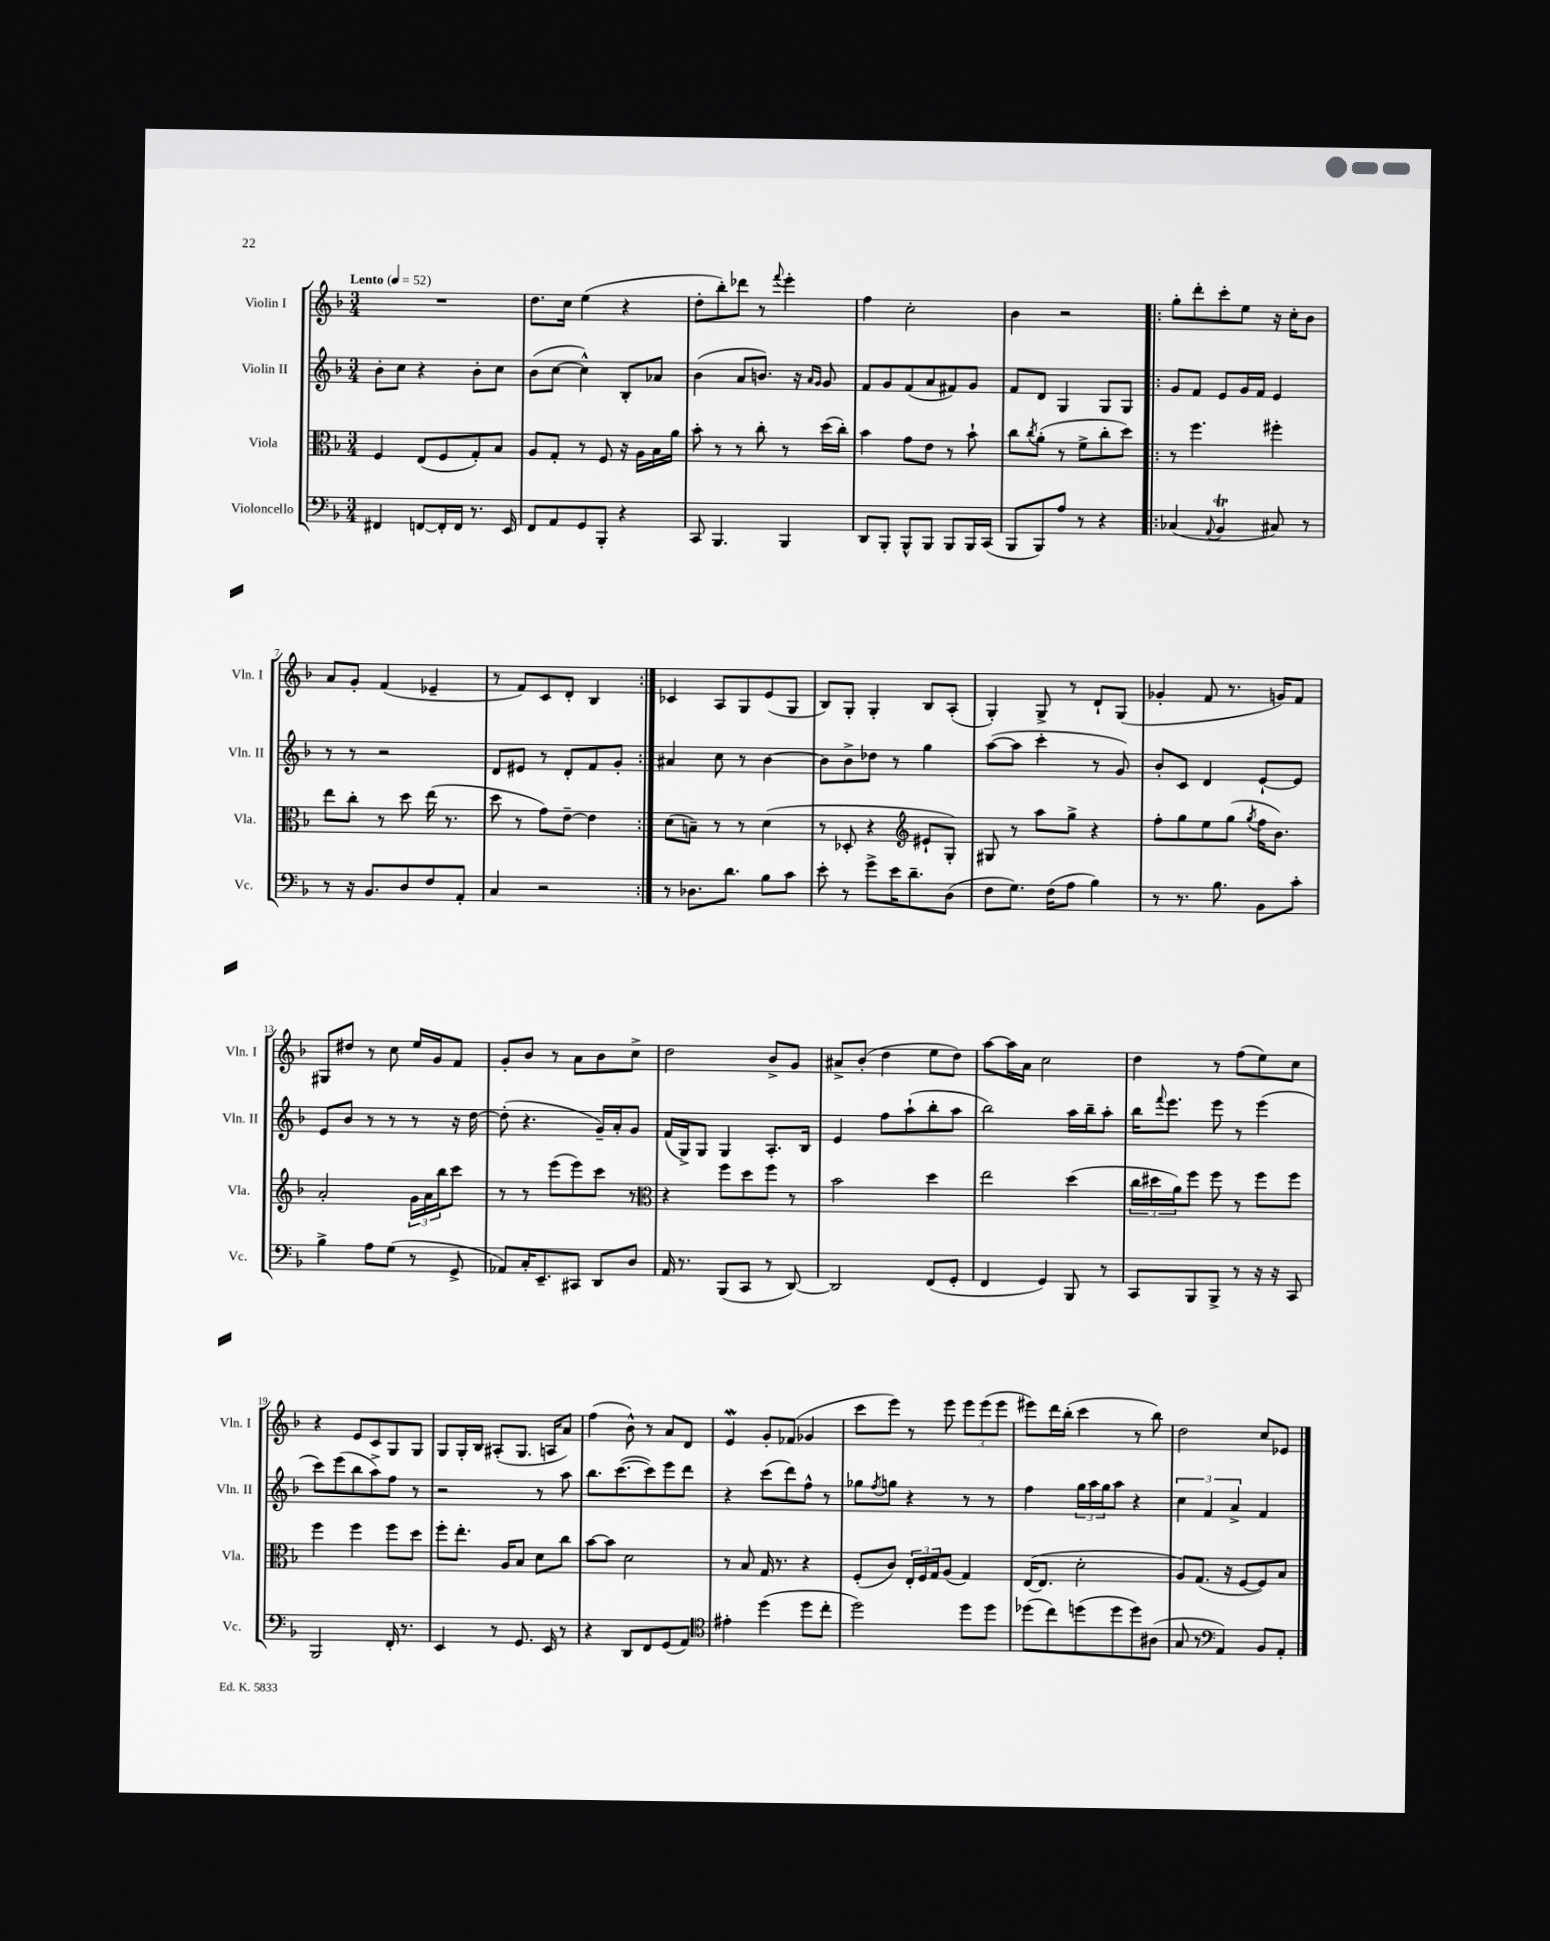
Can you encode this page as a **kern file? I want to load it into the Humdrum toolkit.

**kern	**kern	**kern	**kern
*staff4	*staff3	*staff2	*staff1
*clefF4	*clefC3	*clefG2	*clefG2
*k[b-]	*k[b-]	*k[b-]	*k[b-]
*M3/4	*M3/4	*M3/4	*M3/4
*MM52	*MM52	*MM52	*MM52
4FF#/	4F/	8b-'\L	2.r
.	.	8cc\J	.
[8FF/L	(8E/L	4r	.
16FF'/]L	8F/	.	.
16FF/JJ	.	.	.
8.r	8G'/)	8b-'\L	.
.	8B-/J	8cc\J	.
16EE/	.	.	.
=	=	=	=
8FF/L	8A/L	(8b-\L	8.dd\L
8AA/	8G'/J	[8cc\J	.
.	.	.	16cc\Jk
8GG/	8r	4cc^^\])	(4ee\
8BBB-'/J	8F/	.	.
4r	16r	8B-'/L	4r
.	16A\LL	.	.
.	16B-\	8a-/J	.
.	16a\JJ	.	.
=	=	=	=
8CC/	8b-'\	(4b-\	8dd'\L
4.BBB-/	8r	.	8bb-'\)
.	8r	8a/L	8ddd-\J
.	8cc'\	8.b/J)	8r
.	.	.	8qqfff/
4BBB-/	8r	.	4eee'\
.	.	16r	.
.	.	16qqa/LL	.
.	.	16qqg/JJ	.
.	(16dd\LL	8g/	.
.	16cc'\JJ)	.	.
=	=	=	=
8DD/L	4b-\	8f/L	4ff\
8BBB-'/J	.	8g/	.
8BBB-^^/L	8g\L	(8f/	2cc'\
8BBB-/J	8e\J	8a/	.
8BBB-/L	8r	8f#/)	.
16BBB-/L	8b-`\	8g/J	.
(16CC/JJ	.	.	.
=	=	=	=
8BBB-/L	8cc\L	8f/L	4b-\
.	8qcc/	.	.
8BBB-/)	(8a'\J	8d/J	.
8A/J	8r	4G/	2r
8r	8f^\L	.	.
4r	8cc'\	8G/L	.
.	8dd\J)	8G/J	.
=!|:	=!|:	=!|:	=!|:
(4C-/	8r	8g/L	8gg'\L
.	4.ff\	8f/J	8ddd'\
8qqAA/	.	.	.
4BB-/	.	8e/L	8ccc'\
.	.	16g/L	8ee\J
.	.	16f/JJ	.
8C#/)	4ff#'\	4e/	16r
.	.	.	16cc'\LK
8r	.	.	8b-\J
=	=	=	=
8r	8ee\L	8r	8a/L
16r	8cc'\J	8r	8g'/J
8.BB-/L	.	.	.
.	8r	2r	(4f/
8D/	8dd\	.	.
8F/	(16ee\	.	4e-~/
.	8.r	.	.
8AA'/J	.	.	.
=	=	=	=
4C/	8dd\	8d/L	8r
.	8r	8e#/J	8f/L)
2r	8g\L)	8r	8c/
.	[8e~\J	8d'/L	8d'/J
.	4e\]	8f/	4B-/
.	.	8g'/J	.
=:|!	=:|!	=:|!	=:|!
8r	(8d\L	4a#/	4c-/
8.D-\L	8B~\J)	.	.
.	8r	8cc\	8A/L
8.d\J	.	.	.
.	8r	8r	8G/
8B-\L	(4d\	[4b-\	(8e/
8c\J	.	.	8G/J
=	=	=	=
8e'\	8r	8b-\]L	8B-/L)
8r	8D-'/	8b-^\	8G'/J
8g^\L	4r	8dd-\J	4G'/
16e\K	.	8r	.
8.d~\	.	.	.
*	*clefG2	*	*
.	8e#`/L	4gg\	8B-/L
(8D\J	8G'/J)	.	(8A'/J
=	=	=	=
8F\L	8G#/	([8aa\L	4G'/)
8.G\J)	8r	8aa\]J	.
.	8aa\L	4ccc'\	8G^/
(16F\LK	.	.	.
8A\J	8gg^\J	.	8r
4B-\)	4r	8r	8d`/L
.	.	8g/)	(8G/J
=	=	=	=
8r	8ff'\L	8b-'/L	4g-'/
8.r	8gg\	8c/J	.
.	8ee\	4d/	8f/
8.B-\	.	.	.
.	(8gg\J	.	8.r
.	8qgg/	.	.
8BB-\L	16ff\LK	[8e`/L	.
.	8.b-\J)	.	16g/LK)
8c'\J	.	8e/]J	8f/J
=	=	=	=
4B-^\	2a'/	8e/L	8G#/L
.	.	8b-/J	8dd#/J
8A\L	.	8r	8r
(8G\J	.	8r	8cc\
8r	24g\LL	8r	16ee/LL
.	24a\	.	.
.	.	.	16g/J
.	24bb-\J	.	.
8GG^/	8ccc\J	16r	8f/J
.	.	[16dd\	.
=	=	=	=
8AA-/L)	8r	(8dd'\]	8g'/L
16C'/K	8r	4.r	8b-/J
8.EE~/	.	.	.
.	(8eee\L	.	8r
8CC#/J	8eee\)	.	8a\L
8DD/L	8ccc\J	16g~/LL)	8b-\
.	.	16a'/J	.
8D/J	8r	8g/J	8cc^\J
=	=	=	=
*	*clefC3	*	*
16AA/	4r	(16f/LL	2dd\
8.r	.	16G^/J)	.
.	.	8G/J	.
(8BBB-/L	8ff\L	4G/	.
8CC/J	8dd\	.	.
8r	8ff\J	8.A'/L	8b-^/L
[8DD/)	8r	.	8g/J
.	.	16B-/Jk	.
=	=	=	=
2DD/]	2b-\	4e/	8a#^/L
.	.	.	(8b-'/J
.	.	8ff\L	4dd\
.	.	(8aa`\	.
(8FF/L	4dd\	8bb-'\	8ee\L
8GG'/J	.	8aa\J	8dd\J)
=	=	=	=
4FF/	2ee\	2bb-\)	[8aa\L
.	.	.	16aa\]L
.	.	.	16a\JJ
4GG/)	.	.	2cc\
8BBB-/	(4dd\	16aa\LL	.
.	.	16bb-~\J	.
8r	.	8aa'\J	.
=	=	=	=
8CC/L	24cc\LL	16bb-\LK	4dd\
.	24dd#\	.	.
.	.	8qqfff/	.
.	.	8.eee\J	.
.	24a\J)	.	.
8BBB-/	8ff\J	.	.
8BBB-^/J	8ff\	8eee\	8r
8r	8r	8r	(8ff\L
16r	8ff\L	(4eee\	8ee\)
16r	.	.	.
8CC/	8ff\J	.	8cc\J
=	=	=	=
2BBB-/	4ff\	8ccc\L)	4r
.	.	(8eee\	.
.	4ff\	8bb-\	8e/L
.	.	8aa^\)	8c/
16FF'/	8ff\L	8ff\J	8G/
8.r	.	.	.
.	8dd\J	8r	8G/J
=	=	=	=
4EE/	8ff'\L	2r	8G/L
.	8.ee'\J	.	16G'/L
.	.	.	16B-/JJ
8r	.	.	(8A#'/L
.	16A/LK	.	.
8.GG/	8B-/J	.	8.G/J
.	8d\L	8r	.
16EE/	.	.	16A/LK
8r	8cc\J	8aa\	8a/J)
=	=	=	=
4r	[8b-\L	8.bb-\L	(4ff\
.	8b-\]J	.	.
.	.	([8.ccc\	.
8DD/L	2d\	.	8b-^^\)
8FF/	.	8ccc\])	8r
(8GG/	.	8eee\	8a/L
8AA/J)	.	8ddd\J	8d/J
=	=	=	=
*clefC4	*	*	*
4e#'\	8r	4r	4e/
.	8B-/	.	.
(4dd\	16G/	(8ccc\L	8g'/L
.	8.r	.	.
.	.	8ddd\)	(8f-/J
8dd\L	4r	8ff^^\J	4g-/
8cc'\J	.	8r	.
=	=	=	=
2dd\)	(8F'/L	8gg-\L	8ccc\L
.	.	8qff/	.
.	8c/J)	8gg\J	8eee\J)
.	24E'/LL	4r	8r
.	24F/	.	.
.	24G/J	.	.
.	(8A/J	.	8eee\
8dd\L	4G/)	8r	12eee\L
.	.	.	(12eee\
8dd\J	.	8r	.
.	.	.	12eee\J
=	=	=	=
(8dd-\L	([16E/LK	4ff\	8eee#\L)
.	8.E/]J	.	.
8cc\)	.	.	16ddd\L
.	.	.	(16bb-'\JJ
(8dd\	2d'\	24gg\LL	4ccc\
.	.	24aa\	.
.	.	24gg\J	.
8dd\	.	8aa\J	.
8dd\)	.	4r	8r
(8A#\J	.	.	8bb-\)
=	=	=	=
8G/	8A/L)	6cc\	2dd\
8r	(8.G/J	.	.
.	.	6f/	.
*clefF4	*	*	*
4AA/)	.	.	.
.	16r	.	.
.	.	6a^/	.
.	[8F/L	.	.
8BB-/L	8F/])	4f/	8cc/L
8AA'/J	8B-/J	.	8e-/J
==	==	==	==
*-	*-	*-	*-
